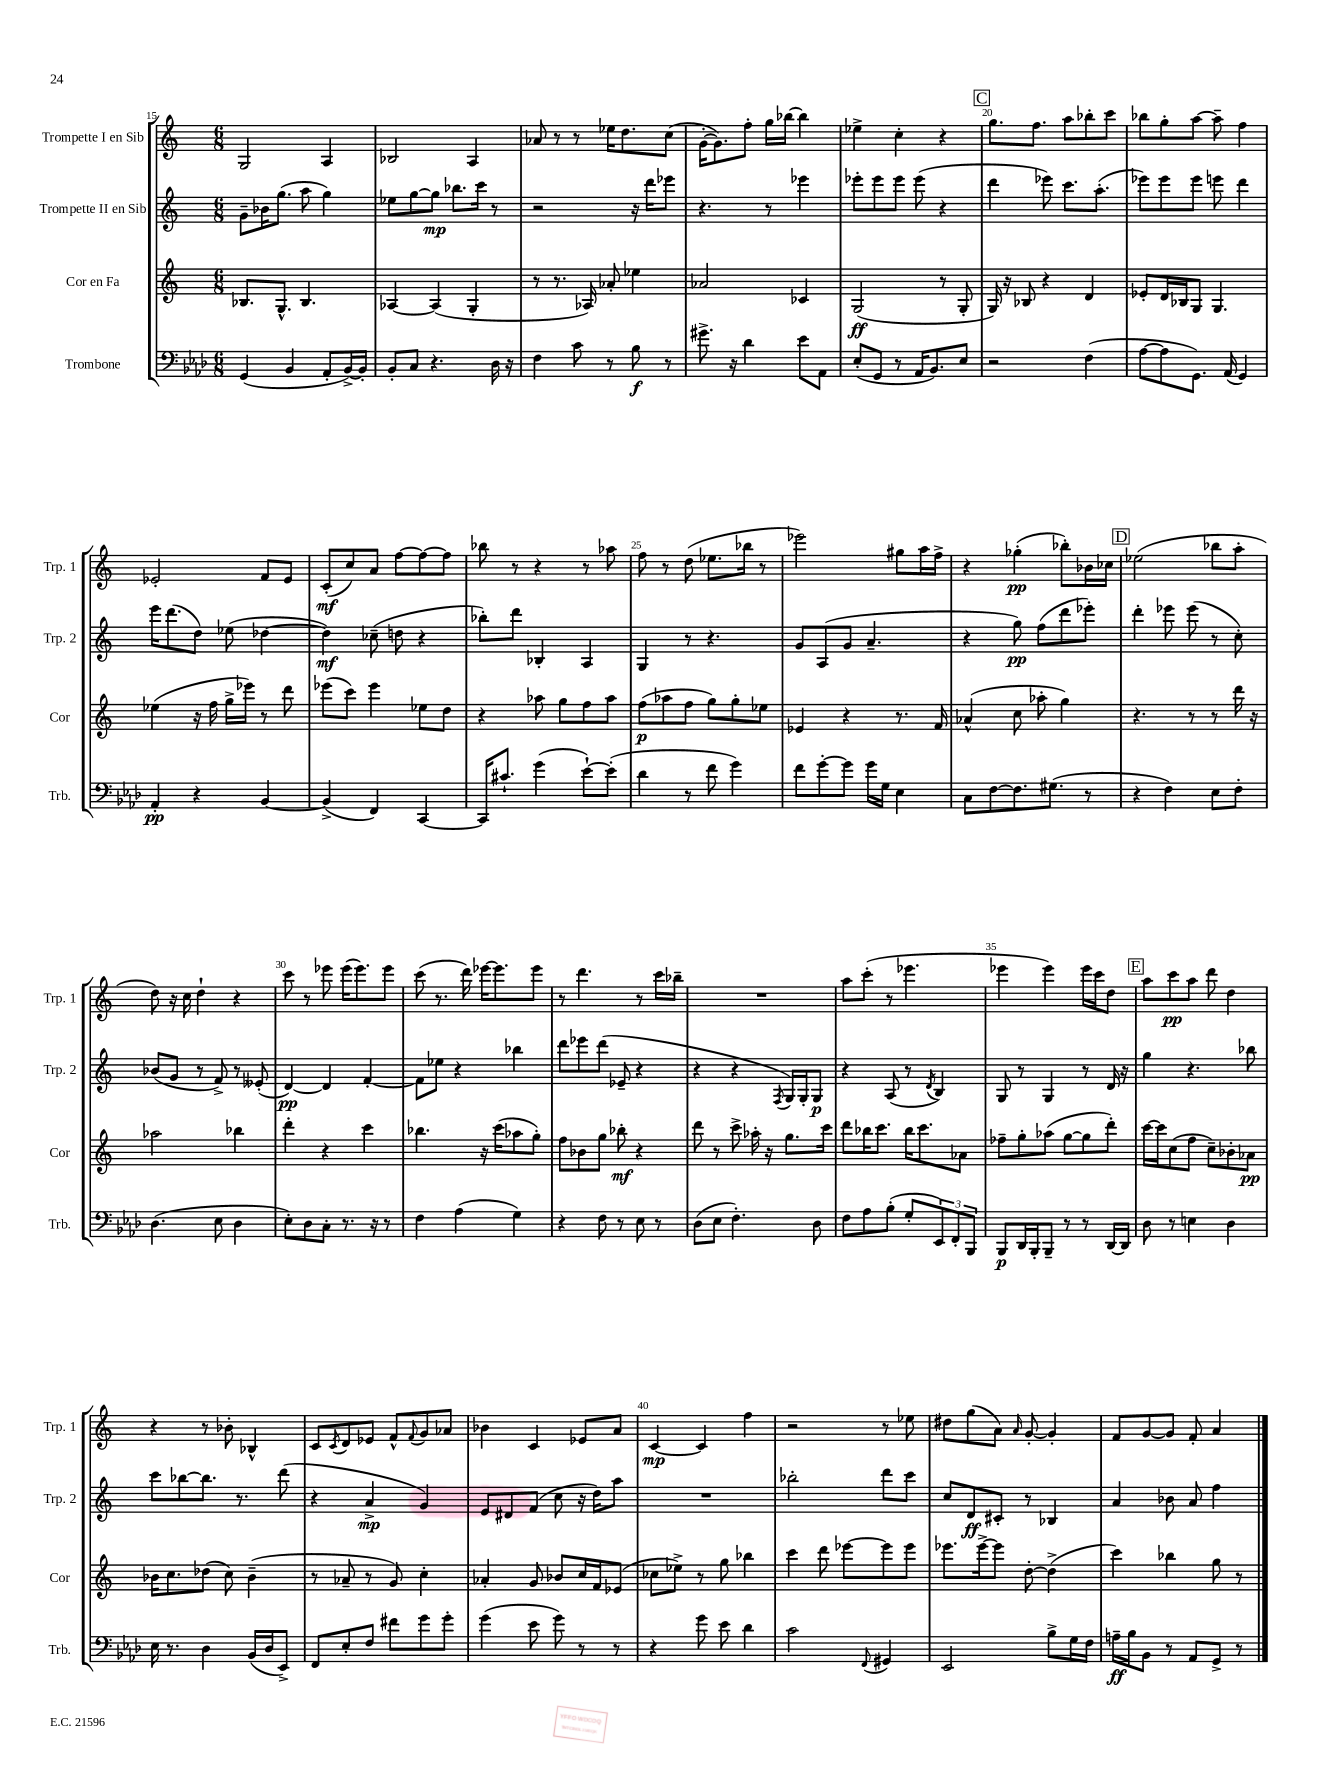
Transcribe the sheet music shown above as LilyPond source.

<<
\new StaffGroup <<
\new Staff = "s0" \with { instrumentName = "Trompette I en Sib" shortInstrumentName = "Trp. 1" } {
    \clef treble \key c \major \numericTimeSignature \time 6/8
    g2 a4 |
    bes2 a4 |
    aes'8 r8 r8 ees''16 d''8. c''8( |
    g'16~-. g'8.) f''8-. g''16 bes''16~ bes''4 |
    ees''4-> c''4-. r4 |
    \mark \markup { \box "C" } g''8. f''8. a''8 bes''8-. c'''8 |
    bes''8 g''8-. a''8~ a''8-- f''4 |
    ees'2-. f'8 ees'8 |
    c'8-.\mf( c''8) a'8 f''8~ f''8~ f''8 |
    bes''8 r8 r4 r8 aes''8 |
    f''8 r8 d''8( ees''8. bes''16 r8 |
    ees'''2) gis''8 a''16 f''16-> |
    r4 ges''4-.\pp( bes''8-.) bes'16 ces''16 |
    \mark \markup { \box "D" } ees''2( bes''8 a''8-. |
    d''8) r16 c''16 d''4-! r4 |
    c'''8 r8 ees'''8 ees'''16( ees'''8.) ees'''8 |
    c'''8( r8. d'''16) ees'''16~ ees'''8. ees'''8 |
    r8 d'''4. r8 c'''16 bes''16-- |
    R2. |
    a''8 c'''8-.( r8 ees'''4. |
    ees'''4 ees'''4) ees'''16 c'''16 d''8 |
    \mark \markup { \box "E" } a''8 c'''8\pp a''8 d'''8 d''4 |
    r4 r8 bes'8-. bes4-^ |
    c'8 \acciaccatura { c'8 } d'8 ees'8 f'8-^ \appoggiatura { f'8 } g'8 aes'8 |
    bes'4 c'4 ees'8 a'8 |
    c'4~\mp c'4 f''4 |
    r2 r8 ees''8 |
    dis''8 g''8( a'8) \grace { a'16 } g'8~-. g'4-. |
    f'8 g'8~ g'8 f'8-. a'4 \bar "|." |
}
\new Staff = "s1" \with { instrumentName = "Trompette II en Sib" shortInstrumentName = "Trp. 2" } {
    \clef treble \key c \major \numericTimeSignature \time 6/8
    g'8-- bes'16 g''8.( a''8 g''4) |
    ees''8 g''8~ g''8\mp bes''8. c'''16 r8 |
    r2 r16 d'''16 ees'''8 |
    r4. r8 ees'''4 |
    ees'''8-. ees'''8 ees'''8 ees'''8( r4 |
    \mark \markup { \box "C" } d'''4 ees'''8) c'''8. a''8.-.( |
    ees'''8) ees'''8 ees'''8 e'''8 d'''4 |
    e'''16 d'''8.( d''8) ees''8( des''4~ |
    des''4\mf) ces''8--( d''8 r4 |
    bes''8-.) d'''8 bes4-. a4 |
    g4 r8 r4. |
    g'8 a8( g'8 a'4.-- |
    r4 g''8\pp) f''8( d'''8 ees'''8-.) |
    \mark \markup { \box "D" } d'''4-. ees'''8 ees'''8( r8 c''8-.) |
    bes'8( g'8 r8 f'8->) r8 eeses'8-.( |
    d'4~\pp) d'4 f'4~-. |
    f'8 ees''8 r4 bes''4 |
    d'''8 ees'''8 d'''8( ees'8-- r4 |
    r4 r4 \acciaccatura { f8 } g16) g16-. g8\p |
    r4 a8( r8 \acciaccatura { d'8 } b4) |
    g8 r8 g4 r8 d'16 r16 |
    \mark \markup { \box "E" } g''4 r4. bes''8 |
    c'''8 bes''8~ bes''8. r8. d'''8( |
    r4 a'4->\mp g'4) |
    e'8 dis'8 f'8( c''8 r16 d''16) a''8 |
    R2. |
    bes''2-. d'''8 c'''8 |
    c''8 d'8\ff cis'8-. r8 bes4 |
    a'4 bes'8 a'8 f''4 \bar "|." |
}
\new Staff = "s2" \with { instrumentName = "Cor en Fa" shortInstrumentName = "Cor" } {
    \clef treble \key c \major \numericTimeSignature \time 6/8
    bes8. g8.-^ bes4. |
    aes4~ aes4( g4-. |
    r8 r8. aes16) aes'8-. ees''4 |
    aes'2 ces'4 |
    g2\ff( r8 g8-. |
    \mark \markup { \box "C" } g16) r16 bes8 r4 d'4 |
    ees'8-. d'16 bes16 g8 g4. |
    ees''4( r16 f''16 g''16-> ees'''16) r8 d'''8 |
    ees'''8( c'''8) ees'''4 ees''8 d''8 |
    r4 aes''8 g''8 f''8 aes''8 |
    f''8\p( aes''8 f''8 g''8) g''8-. ees''8 |
    ees'4 r4 r8. f'16 |
    aes'4-^( c''8 aes''8-. g''4) |
    \mark \markup { \box "D" } r4. r8 r8 d'''16 r16 |
    aes''2 bes''4 |
    d'''4-. r4 c'''4 |
    bes''4. r16 c'''16( aes''8 g''8-.) |
    f''8 bes'8 g''8 bes''8-.\mf r4 |
    d'''8 r8 c'''8-> aes''16-. r16 g''8. c'''16 |
    d'''8 bes''16 c'''8. bes''16 c'''8. aes'8 |
    fes''8-- g''8-. aes''8( g''8~ g''8 d'''8-.) |
    \mark \markup { \box "E" } c'''16~ c'''16 c''8( f''8 c''8--) bes'8-. aes'8\pp |
    bes'16 c''8. des''8( c''8) bes'4--( |
    r8 aes'8-- r8 g'8) c''4-. |
    aes'4-. g'8 bes'8 c''16 f'16 ees'8( |
    ces''8 ees''8->) r8 g''8 bes''4 |
    c'''4 d'''8 ees'''8~ ees'''8 ees'''8 |
    ees'''8. ees'''16~-> ees'''8 d''8~-. d''4->( |
    c'''4) bes''4 g''8 r8 \bar "|." |
}
\new Staff = "s3" \with { instrumentName = "Trombone" shortInstrumentName = "Trb." } {
    \clef bass \key aes \major \numericTimeSignature \time 6/8
    g,4( bes,4 aes,8-. bes,16~->) bes,16-. |
    bes,8-. c8 r4. des16 r16 |
    f4 c'8 r8 bes8\f r8 |
    gis'8.-> r16 des'4 ees'8 aes,8 |
    ees8-.( g,8 r8 aes,16 bes,8.) ees8 |
    \mark \markup { \box "C" } r2 f4( |
    aes8~ aes8 g,8.) aes,16( g,4) |
    aes,4-.\pp r4 bes,4~ |
    bes,4->( f,4) c,4~ |
    c,16 cis'8.-! g'4( ees'8~-!) ees'8-.( |
    des'4 r8 f'8 g'4) |
    f'8 g'8~-. g'8 g'16 g16 ees4 |
    c8 f8~ f8. gis8.( r8 |
    \mark \markup { \box "D" } r4 f4) ees8 f8-. |
    des4.( ees8 des4 |
    ees8-.) des8 c8-. r8. r16 r8 |
    f4 aes4( g4) |
    r4 f8 r8 ees8 r8 |
    des8( ees8 f4.-.) des8 |
    f8 aes8 bes8-.( g8-. \tuplet 3/2 { ees,8) f,8-. bes,,8 } |
    bes,,8\p des,16 bes,,16-. bes,,8-- r8 r8 des,16~ des,16 |
    \mark \markup { \box "E" } des8 r8 e4 des4 |
    ees16 r8. des4 bes,16( des16 ees,8->) |
    f,8 ees8-. f8 fis'8 g'8 g'8-. |
    g'4( ees'8 g'8) r8 r8 |
    r4 g'8 ees'8 des'4 |
    c'2 \appoggiatura { f,8 } gis,4 |
    ees,2 bes8-> g16 f16 |
    a16--\ff bes16 bes,8 r8 aes,8 g,8-> r8 \bar "|." |
}
>>
>>
\layout { \context { \Score currentBarNumber = #15 \override BarNumber.break-visibility = ##(#f #t #t) barNumberVisibility = #(every-nth-bar-number-visible 5) } }
